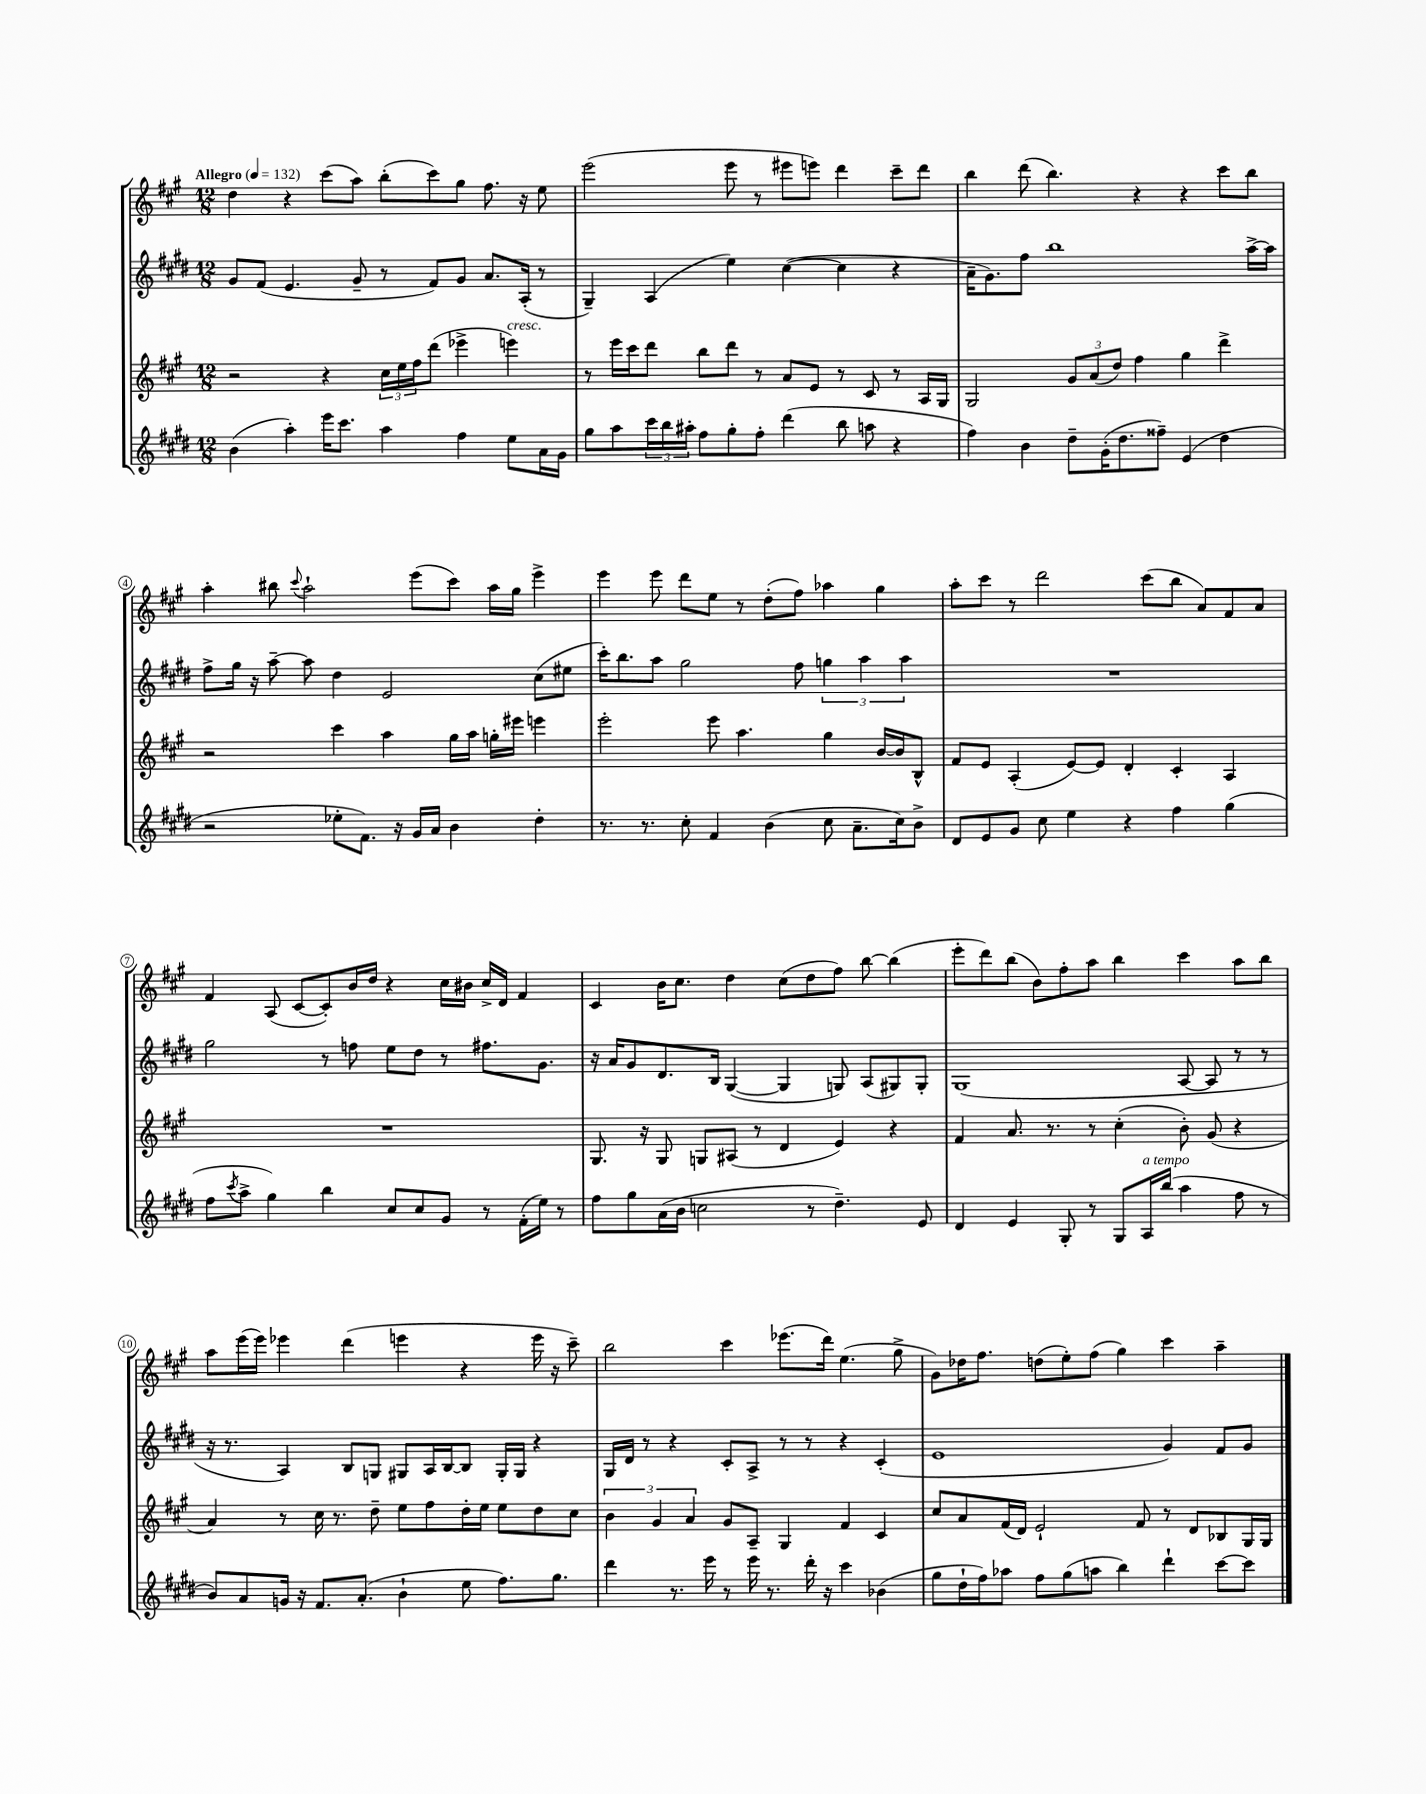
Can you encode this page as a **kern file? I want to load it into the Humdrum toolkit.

**kern	**kern	**kern	**kern
*staff4	*staff3	*staff2	*staff1
*clefG2	*clefG2	*clefG2	*clefG2
*k[f#c#g#d#]	*k[f#c#g#]	*k[f#c#g#d#]	*k[f#c#g#]
*M12/8	*M12/8	*M12/8	*M12/8
*MM132	*MM132	*MM132	*MM132
(4b	2r	8g#	4dd
.	.	(8f#	.
4aa')	.	4.e	4r
16eee	4r	.	(8ccc#
8.ccc#	.	.	.
.	.	8g#~	8aa)
4aa	24cc#	8r	(8bb'
.	24ee	.	.
.	24ff#	.	.
.	(8ddd	8f#)	8ccc#)
4ff#	4eee-^	8g#	8gg#
.	.	8.a	8.ff#
8ee	4eee)	.	.
.	.	(16A'	16r
16a	.	8r	8ee
16g#	.	.	.
=	=	=	=
8gg#	8r	4G#~)	(2eee
8aa	16eee	.	.
.	16ccc#	.	.
24ccc#	8ddd	(4A	.
24bb	.	.	.
24aa#'	.	.	.
8ff#	8bb	.	.
8gg#'	8ddd	4ee)	8eee
8ff#'	8r	.	8r
(4ddd#	8a	([4cc#	8eee#
.	8e	.	8eee)
8bb	8r	4cc#]	4ddd
8aa	8c#	.	.
4r	8r	4r	8ccc#~
.	16A	.	8ddd
.	16G#	.	.
=	=	=	=
4ff#)	2G#	16a~	4bb
.	.	8.g#)	.
4b	.	8ff#	(8ddd
.	.	1bb	4.bb)
8dd#~	12g#	.	.
.	(12a	.	.
(16g#'	.	.	.
.	12dd)	.	.
8.dd#	.	.	.
.	4ff#	.	4r
8ff##~)	.	.	.
(4e	4gg#	.	4r
4dd#	4ddd^	.	8ccc#
.	.	[16aa^	8bb
.	.	16aa]	.
=	=	=	=
2r	2r	8ff#^	4aa'
.	.	16gg#	.
.	.	16r	.
.	.	[8aa~	8bb#
.	.	.	8qqccc#
.	.	8aa]	2aa`
8ee-'	4ccc#	4dd#	.
8.f#)	.	.	.
.	4aa	2e	.
16r	.	.	.
16g#	.	.	(8eee
16a	.	.	.
4b	16gg#	.	8ccc#)
.	16aa	.	.
.	16gg'	.	16aa
.	16eee#	.	16gg#
4dd#'	4eee	(8cc#	4eee^
.	.	8ee#	.
=	=	=	=
8.r	2eee'	16ccc#')	4eee
.	.	8.bb	.
8.r	.	.	.
.	.	8aa	8eee
8cc#'	.	2gg#	8ddd
4f#	8eee	.	8ee
.	4.aa	.	8r
(4b	.	.	(8dd'
.	.	8ff#	8ff#)
8cc#	4gg#	6gg	4aa-
8.a~	.	.	.
.	.	6aa	.
.	[16b	.	4gg#
16cc#)	16b]	.	.
.	.	6aa	.
8b^	8B^^	.	.
=	=	=	=
8d#	8f#	1.r	8aa'
8e	8e	.	8ccc#
8g#	(4A'	.	8r
8cc#	.	.	2ddd
4ee	[8e)	.	.
.	8e]	.	.
4r	4d'	.	.
.	.	.	(8ccc#
4ff#	4c#'	.	8bb
.	.	.	8a)
(4gg#	4A	.	8f#
.	.	.	8a
=	=	=	=
8ff#	1.r	2gg#	4f#
8qccc#	.	.	.
8aa^	.	.	.
4gg#)	.	.	(8A
.	.	.	[8c#
4bb	.	8r	8c#'])
.	.	8ff	16b
.	.	.	16dd
8cc#	.	8ee	4r
8cc#	.	8dd#	.
8g#	.	8r	16cc#
.	.	.	16b#
8r	.	8.ff#	16cc#^
.	.	.	16d
(16f#'	.	.	4f#
16ee)	.	8.g#	.
8r	.	.	.
=	=	=	=
8ff#	8.G#	16r	4c#
.	.	16a	.
8gg#	.	8g#	.
.	16r	.	.
(16a	8G#	8.d#	16b
16b	.	.	8.cc#
2cc	8G	.	.
.	.	16B	.
.	(8A#	([4G#	4dd
.	8r	.	.
.	4d	4G#]	(8cc#
8r	.	.	8dd
4.dd#~)	4e)	8G)	8ff#)
.	.	(8A	[8bb
.	4r	8G#)	(4bb]
8e	.	8G#'	.
=	=	=	=
4d#	4f#	(1G#	8eee'
.	.	.	8ddd)
4e	8.a	.	(8bb
.	.	.	8b)
.	8.r	.	.
8G#'	.	.	8ff#'
8r	8r	.	8aa
8G#	(4cc#'	.	4bb
16A	.	.	.
(16bb	.	.	.
4aa	8b')	[8A	4ccc#
.	(8g#	8A]	.
8ff#	4r	8r	8aa
8r	.	8r	8bb
=	=	=	=
8b)	4a)	16r	8aa
.	.	8.r	.
8a	.	.	(16eee
.	.	.	16eee)
16g	8r	4A)	4eee-
16r	.	.	.
8.f#	16cc#	.	.
.	8.r	.	.
.	.	8B	(4ddd
(8.a'	.	.	.
.	8dd~	8G	.
4b`	8ee	8G#	4eee
.	8ff#	16A	.
.	.	[16B	.
8ee	16dd'	8B]	4r
.	16ee	.	.
8.ff#)	8ee	16G#'	.
.	.	16G#	.
.	8dd	4r	16eee
8.gg#	.	.	16r
.	8cc#	.	8ccc#~)
=	=	=	=
4ddd#	6b	16G#	2bb
.	.	16d#	.
.	.	8r	.
.	6g#	.	.
8.r	.	4r	.
.	6a	.	.
16eee	.	.	.
8r	8g#	8c#'	4ccc#
16eee	8A~	8A^	.
8.r	.	.	.
.	4G#	8r	(8.eee-
16ddd#'	.	8r	.
16r	.	.	16ddd)
4ccc#	4f#	4r	(4.ee
(4b-	4c#	(4c#'	.
.	.	.	8gg#^
=	=	=	=
8gg#	8cc#	1e	8g#)
16dd#`	8a	.	16dd-
16ff#)	.	.	8.ff#
8aa-	(16f#	.	.
.	16d)	.	.
8ff#	2e`	.	(8dd
(8gg#	.	.	8ee')
8aa	.	.	(8ff#
4bb)	.	.	4gg#)
.	8f#	.	.
4ddd#`	8r	4g#)	4ccc#
.	8d	.	.
[8ccc#	8B-	8f#	4aa~
8ccc#]	16G#	8g#	.
.	16G#	.	.
==	==	==	==
*-	*-	*-	*-
